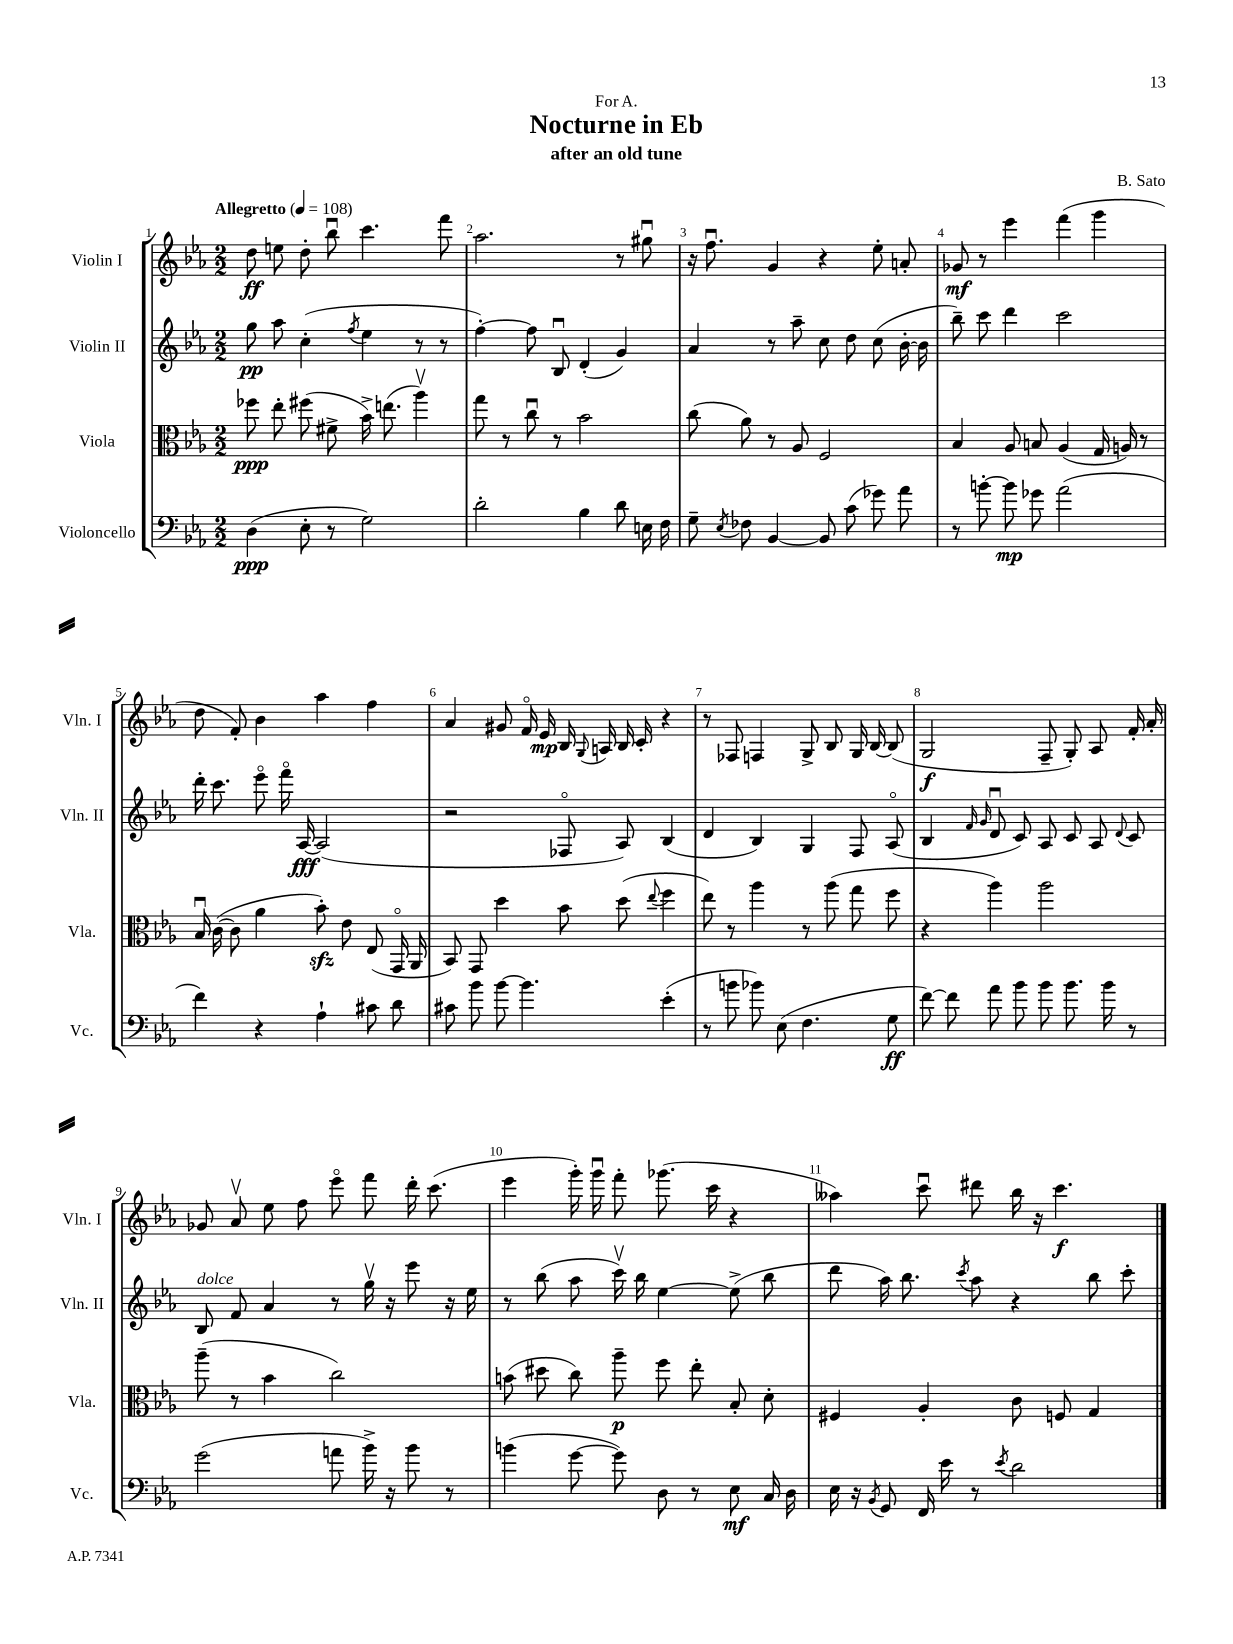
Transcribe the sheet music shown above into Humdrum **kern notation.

**kern	**kern	**kern	**kern
*staff4	*staff3	*staff2	*staff1
*clefF4	*clefC3	*clefG2	*clefG2
*k[b-e-a-]	*k[b-e-a-]	*k[b-e-a-]	*k[b-e-a-]
*M2/2	*M2/2	*M2/2	*M2/2
*MM108	*MM108	*MM108	*MM108
(4D	8ff-	8gg	8dd
.	8ee-'	8aa-	8ee
8E-'	(8ff#	(4cc'	8dd'
8r	8f#^	.	8bb-u
.	.	8qff	.
2G)	16b-^)	4ee-	4.ccc
.	(8.ee	.	.
.	4aa-v)	8r	.
.	.	8r	8fff
=	=	=	=
2d'	8gg	[4ff')	2.aa-
.	8r	.	.
.	8ccu	8ff]	.
.	8r	8B-u	.
4B-	2b-	(4d'	.
8d	.	4g)	8r
16E	.	.	8gg#u
16F	.	.	.
=	=	=	=
8G~	(8cc	4a-	16r
.	.	.	8.ffu
8qE-	.	.	.
8F-	8a-)	.	.
[4BB-	8r	8r	4g
.	8A-	8aa-~	.
8BB-]	2F	8cc	4r
(8c	.	8dd	.
8g-)	.	(8cc	8ee-'
8a-	.	[16b-'	8a'
.	.	16b-]	.
=	=	=	=
8r	4B-	8bb-~)	8g-
[8b'	.	8ccc	8r
8b]	8A-	4ddd	4eee-
8g-	8B	.	.
(2a-	(4A-	2ccc	(4fff
.	16G	.	4ggg
.	16A)	.	.
.	8r	.	.
=	=	=	=
4f)	16B-u	16ddd'	8dd
.	([16c	8.ccc	.
.	8c]	.	8f')
4r	4a-	8eee-o	4b-
.	.	16fffo	.
.	.	[16A-	.
4A-`	8b-')	(2A-]	4aa-
.	8e-	.	.
8c#	(8E-	.	4ff
8d	16GGo	.	.
.	16AA-	.	.
=	=	=	=
8c#	8BB-)	2r	4a-
8b-	8GG	.	.
[8b-	4dd	.	8g#
4.b-]	.	.	16fo
.	.	.	16e-
.	8b-	8F-o	16B-
.	.	.	8qqG
.	.	.	16A
.	(8dd	8A-)	16B-
.	.	.	16c'
.	8qqee-	.	.
(4e-'	4ff	(4B-	4r
=	=	=	=
8r	8ee-)	4d	8r
8b	8r	.	8F-
8b-)	4aa-	4B-)	4F
(8E-	.	.	.
4.F	8r	4G	8G^
.	(8aa-	.	8B-
.	8gg	8F	16G
.	.	.	[16B-
8G	8ff	(8A-o	(8B-]
=	=	=	=
[8f)	4r	4B-	2G
8f]	.	.	.
.	.	16qqf	.
.	.	16qqg	.
8a-	4aa-)	8du	.
8b-	.	8c)	.
8b-	2aa-	8A-	8F~
8.b-	.	8c	8G')
.	.	8A-	8A-
16b-	.	.	.
.	.	8qqd	.
8r	.	8c	16f'
.	.	.	16a-'
=	=	=	=
(2g	(8aa-~	8B-	8g-
.	8r	8f	8a-v
.	4b-	4a-	8ee-
.	.	.	8ff
8a	2cc)	8r	8eee-o
16b-^)	.	16ggv	8fff
16r	.	16r	.
8b-	.	8eee-	16ddd'
.	.	.	(8.ccc
8r	.	16r	.
.	.	16ee-	.
=	=	=	=
(4b	(8b	8r	4eee-
.	8dd#	(8bb-	.
[8g	8cc)	8aa-	16ggg')
.	.	.	16gggu
8g])	8aa-~	16cccv)	8fff'
.	.	16bb-	.
8D	8ff	[4ee-	(8.ggg-
8r	8ee-'	.	.
.	.	.	16ccc
8E-	8B-'	(8ee-^]	4r
16C	8d'	8bb-	.
16D	.	.	.
=	=	=	=
16E-	4F#	8ddd	4aa--)
16r	.	.	.
8qBB-	.	.	.
8GG	.	16aa-)	.
.	.	8.bb-	.
16FF	4A-'	.	8cccu
16e-	.	.	.
.	.	8qccc	.
8r	.	8aa-	8ddd#
8qe-	.	.	.
2d	8c	4r	16bb-
.	.	.	16r
.	8F	.	4.ccc
.	4G	8bb-	.
.	.	8ccc'	.
==	==	==	==
*-	*-	*-	*-
